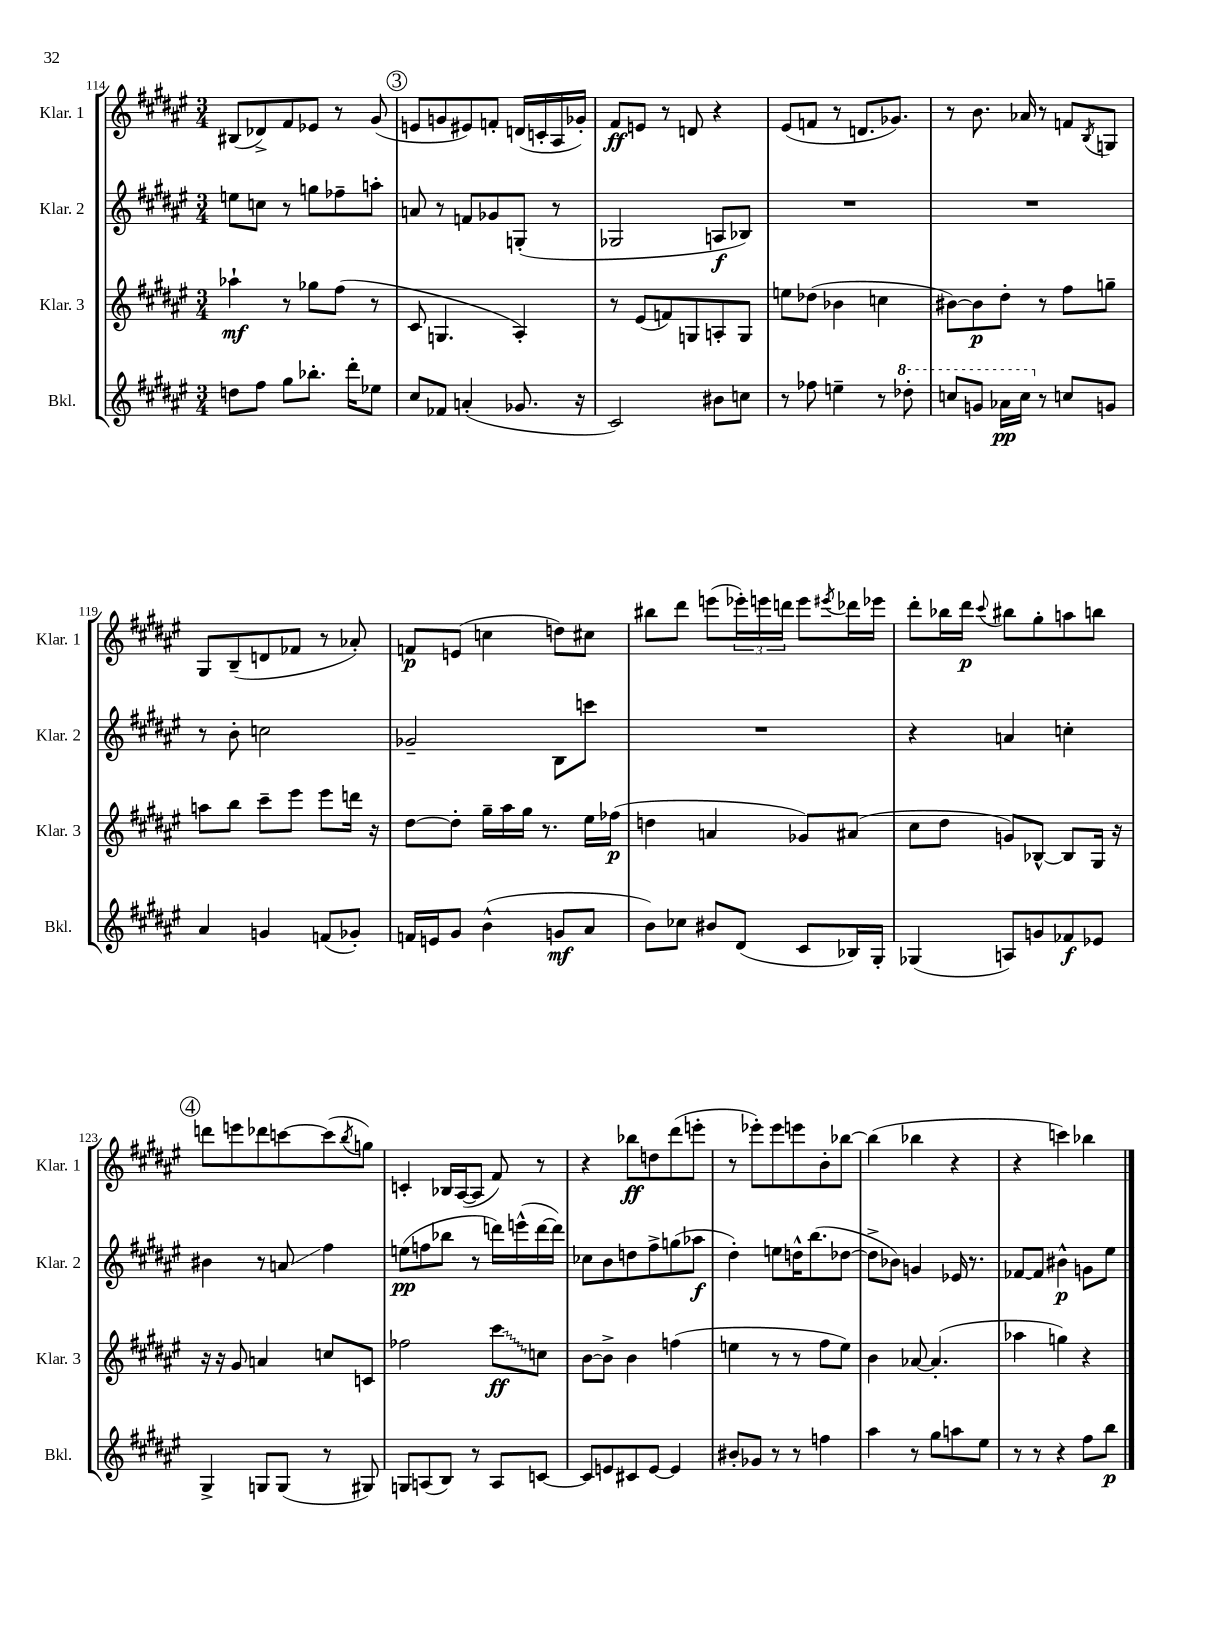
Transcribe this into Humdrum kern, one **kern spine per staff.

**kern	**kern	**kern	**kern
*staff4	*staff3	*staff2	*staff1
*clefG2	*clefG2	*clefG2	*clefG2
*k[f#c#g#d#a#e#]	*k[f#c#g#d#a#e#]	*k[f#c#g#d#a#e#]	*k[f#c#g#d#a#e#]
*M3/4	*M3/4	*M3/4	*M3/4
8dd	4aa-`	8ee	(8B#
8ff#	.	8cc	8d-^)
8gg#	8r	8r	8f#
8.bb-'	8gg-	8gg	8e-
.	(8ff#	8ff-~	8r
16ddd#'	.	.	.
8ee-	8r	8aa'	(8g#
=	=	=	=
8cc#	8c#	8a	8e
8f-	4.G	8r	8g
(4a'	.	8f	8e#)
.	.	8g-	8f'
8.g-	4A#')	(8G'	(16d
.	.	.	16c'
.	.	8r	16A#
16r	.	.	16g-')
=	=	=	=
2c#)	8r	2G-	8f#
.	(8e#	.	8e
.	8f)	.	8r
.	8G	.	8d
8b#	8A'	8A	4r
8cc	8G	8B-)	.
=	=	=	=
8r	8ee	2.r	(8e#
8ff-	(8dd-	.	8f
4ee~	4b-	.	8r
.	.	.	8.d
8r	4cc	.	.
.	.	.	8.g-)
8ddd-'	.	.	.
=	=	=	=
8ccc	[8b#)	2.r	8r
8gg	8b#]	.	8.b
16aa-	8dd#'	.	.
16ccc	.	.	16a-
8r	8r	.	8r
8cc	8ff#	.	8f
.	.	.	8qB
8g	8gg~	.	8G
=	=	=	=
4a#	8aa	8r	8G#
.	8bb	8b'	(8B~
4g	8ccc#~	2cc	8d
.	8eee#	.	8f-
(8f	8eee#	.	8r
8g-')	16ddd	.	8a-')
.	16r	.	.
=	=	=	=
16f	[8dd#	2g-~	8f
16e	.	.	.
8g#	8dd#']	.	(8e
(4b^^	16gg#~	.	4cc
.	16aa#	.	.
.	16gg#	.	.
.	8.r	.	.
8g	.	8B	8dd)
8a#	16ee#	8ccc	8cc#
.	(16ff-	.	.
=	=	=	=
8b)	4dd	2.r	8bb#
8cc-	.	.	8ddd#
8b#	4a	.	(8eee
(8d#	.	.	24eee-')
.	.	.	24eee
.	.	.	24ddd
8c#	8g-)	.	8eee
.	.	.	8qeee#
16B-)	(8a#	.	16ddd-
16G#'	.	.	16eee-
=	=	=	=
(4G-	8cc#	4r	8ddd#'
.	8dd#	.	16bb-
.	.	.	16ddd#
.	.	.	8qqccc#
8A)	8g)	4a	8bb#
8g	[8B-^^	.	8gg#'
8f-	8B-]	4cc'	8aa
8e-	16G#	.	8bb
.	16r	.	.
=	=	=	=
4G#^	16r	4b#	8ddd
.	16r	.	.
.	8g#	.	8eee
8G	4a	8r	8ddd-
(8G	.	8a	[8ccc
8r	8cc	4ff#	(8ccc]
.	.	.	8qbb
8G#)	8c	.	8gg)
=	=	=	=
8G	2ff-	(8ee	4c'
(8A	.	8ff	.
8B)	.	8bb-	16B-
.	.	.	([16A#
8r	.	8r	8A#]
8A	8ccc#	16ddd)	8f#)
.	.	(16eee^^	.
[8c	8cc	[16ddd	8r
.	.	16ddd])	.
=	=	=	=
8c]	[8b	8cc-	4r
8e	8b^]	8b	.
8c#	4b	8dd	8bb-
[8e	.	8ff#^	8dd
4e]	(4ff	(8gg	(8ddd#
.	.	8aa-	8eee'
=	=	=	=
8b#'	4ee	4dd#')	8r
8g-	.	.	8eee-')
8r	8r	8ee	8eee-
8r	8r	16dd^^	8eee
.	.	(8.bb	.
4ff	8ff#	.	8b'
.	8ee)	[8dd-	[8bb-
=	=	=	=
4aa#	4b	8dd-^]	(4bb-]
.	.	8b-)	.
8r	[8a-	4g	4bb-
8gg#	(4.a-']	.	.
8aa	.	16e-	4r
.	.	8.r	.
8ee#	.	.	.
=	=	=	=
8r	4aa-	[8f-	4r
8r	.	8f-]	.
4r	4gg)	4b#^^	4ccc)
8ff#	4r	8g	4bb-
8bb	.	8ee#	.
==	==	==	==
*-	*-	*-	*-
